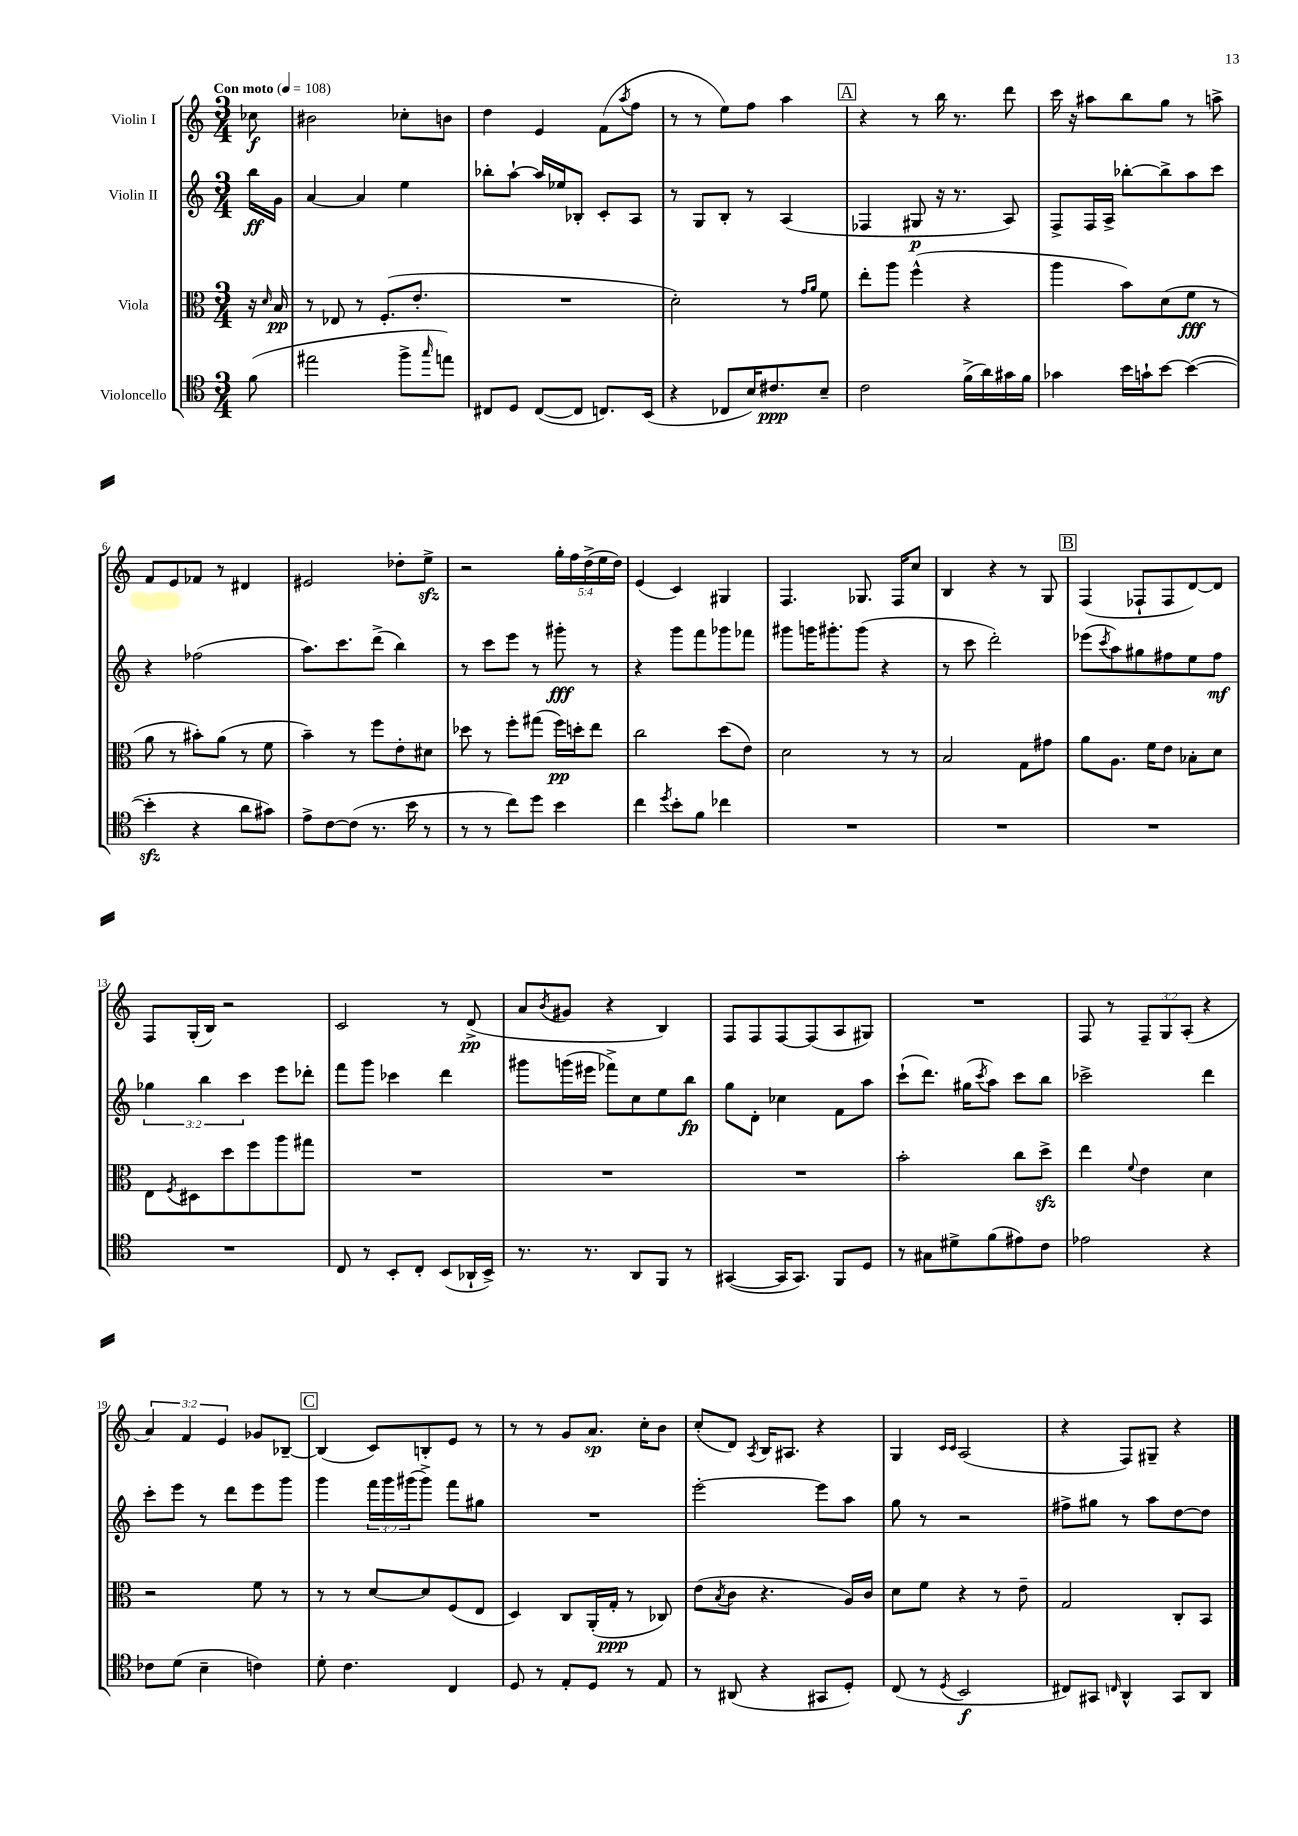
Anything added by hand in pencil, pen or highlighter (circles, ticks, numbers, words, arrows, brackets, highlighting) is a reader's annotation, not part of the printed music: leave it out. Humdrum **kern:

**kern	**kern	**kern	**kern
*staff4	*staff3	*staff2	*staff1
*clefC4	*clefC3	*clefG2	*clefG2
*k[]	*k[]	*k[]	*k[]
*M3/4	*M3/4	*M3/4	*M3/4
*MM108	*MM108	*MM108	*MM108
(8f	16r	16bb	8cc-
.	16qqd	.	.
.	16B	16g	.
=	=	=	=
2ee#	8r	[4a	2b#
.	8E-	.	.
.	8r	4a]	.
.	(8.F'	.	.
8ff^	.	4ee	8cc-'
.	8.e'	.	.
16qqgg	.	.	.
8ee)	.	.	8b
=	=	=	=
8C#	2.r	8bb-'	4dd
8D	.	[8aa`	.
([8C#	.	16aa]	4e
.	.	16ee-	.
8C#]	.	8B-'	.
8.C)	.	8c'	(8f
.	.	.	8qaa
.	.	8A	8ff
(16BB	.	.	.
=	=	=	=
4r	2d')	8r	8r
.	.	8G	8r
8C-	.	8B'	8ee)
16B)	.	8r	8ff
8.c#	.	.	.
.	8r	(4A	4aa
.	16qqg	.	.
.	16qqa	.	.
8B~	8f	.	.
=	=	=	=
2c	8ee'	4F-	4r
.	8aa	.	.
.	(4ff^^	8G#	8r
.	.	16r	16bb
.	.	8.r	8.r
(16f^	4r	.	.
16a)	.	.	.
16g#	.	8A)	8ddd
16f	.	.	.
=	=	=	=
4g-	4aa	8F^	16ccc
.	.	.	16r
.	.	16F	8aa#
.	.	16A^	.
16b	8b)	[8bb-'	8bb
16g`	.	.	.
[8b	(8d	8bb-^]	8gg
(4b_	8f	8aa	8r
.	8r	8ccc	8aa^
=	=	=	=
4b']	8a	4r	8f
.	8r	.	8e
4r	8b#')	(2ff-	8f-
.	(8a	.	8r
8a	8r	.	4d#
8g#)	8f	.	.
=	=	=	=
8e^	4b~)	8.aa)	2e#
[8c	.	.	.
.	.	8.ccc	.
(8c]	8r	.	.
8.r	8ff	(8ddd^	.
.	8e'	4bb)	8dd-'
16b	.	.	.
8r	8d#	.	8ee^
=	=	=	=
8r	8dd-	8r	2r
8r	8r	8ccc	.
8cc)	8ff'	8eee	.
8dd	(8gg#	8r	.
4b	16ff)	8ggg#'	20gg'
.	.	.	20ff
.	16dd'	.	.
.	.	.	(20dd^
.	8ee	8r	.
.	.	.	20ee
.	.	.	20dd)
=	=	=	=
4cc	2cc	4r	(4e
8qdd	.	.	.
8b'	.	8ggg	4c)
8f	.	8fff	.
4cc-	(8dd	8ggg-	4G#
.	8e)	8fff-	.
=	=	=	=
2.r	2d	8ggg#	4.F
.	.	16ggg	.
.	.	8.ggg#'	.
.	.	(8ggg#	8.G-
.	8r	4r	.
.	.	.	16F
.	8r	.	8cc
=	=	=	=
2.r	2B	8r	4B
.	.	8ccc	.
.	.	2ddd')	4r
.	8G	.	8r
.	8g#	.	8G
=	=	=	=
2.r	8a	(8eee-	(4F
.	.	8qccc	.
.	8.A	8aa)	.
.	.	8gg#	8F-`
.	16f	.	.
.	8e	8ff#	8F-
.	8B-'	8ee	[8d)
.	8d	8ff#	8d]
=	=	=	=
2.r	8E	6gg-	8F
.	8qF	.	.
.	8D#	.	(16G'
.	.	6bb	.
.	.	.	16B)
.	8dd	.	2r
.	.	6ccc	.
.	8ff	.	.
.	8aa	8eee	.
.	8gg#	8ddd-'	.
=	=	=	=
8C	2.r	8fff	2c
8r	.	8ggg	.
8BB'	.	4ccc-	.
8C'	.	.	.
(8BB	.	4ddd	8r
16AA-`	.	.	(8d^
16BB^)	.	.	.
=	=	=	=
8.r	2.r	8ggg#	8a
.	.	.	8qb
.	.	(16ggg	8g#
8.r	.	16eee#	.
.	.	8fff-^)	4r
8AA	.	8cc	.
8FF	.	8ee	4B)
8r	.	8bb	.
=	=	=	=
([4GG#	2.r	8gg	8F
.	.	8d'	8F
16GG#]	.	4cc-	[8F
8.GG#)	.	.	.
.	.	.	(8F]
8FF	.	8f	8A
8D	.	8aa	8G#)
=	=	=	=
8r	2b'	(8ccc`	2.r
8G#	.	8.ddd)	.
8d#^	.	.	.
.	.	(16gg#	.
.	.	8qccc	.
(8f	.	8aa)	.
8e#)	8cc	8ccc	.
8c	8dd^	8bb	.
=	=	=	=
2e-	4ee	2ccc-^	8F
.	.	.	8r
.	8qqf	.	.
.	4e	.	12F~
.	.	.	12G
.	.	.	(12A'
4r	4d	4ddd	4r
=	=	=	=
8c-	2r	8ccc'	6a)
(8d	.	8eee	.
.	.	.	6f
4B~	.	8r	.
.	.	.	6e
.	.	8ddd	.
4c)	8f	8eee	8g-
.	8r	8ggg	[8B-~
=	=	=	=
8d'	8r	4ggg	(4B-]
4.c	8r	.	.
.	[8d	24fff	8c)
.	.	24ggg	.
.	.	(24ggg#	.
.	8d]	8ggg#^)	8B'
4C	(8F	8fff	8e
.	8E	8gg#	8r
=	=	=	=
8D	4D)	2.r	8r
8r	.	.	8r
8E'	8C	.	8g
8D	(16AA'	.	8.a
.	16G'	.	.
8r	8r	.	.
.	.	.	16cc'
8E	8C-)	.	8b
=	=	=	=
8r	(8e	[2eee'	(8cc'
.	8qB	.	.
(8AA#	8c	.	8d)
.	.	.	8qA
4r	4.r	.	16B
.	.	.	8.A#
8GG#	.	8eee]	4r
8D')	16A)	8aa	.
.	16c	.	.
=	=	=	=
(8C	8d	8gg	4G
8r	8f	8r	.
.	.	.	16qqc
8qD	.	.	16qqc
2BB	4r	2r	(2A
.	8r	.	.
.	8e~	.	.
=	=	=	=
8C#)	2G	8ff#^	4r
8GG#	.	8gg#	.
16qqC	.	.	.
4AA^^	.	8r	8F)
.	.	8aa	8G#~
8GG#	8C'	[8dd	4r
8AA	8BB	8dd]	.
==	==	==	==
*-	*-	*-	*-
